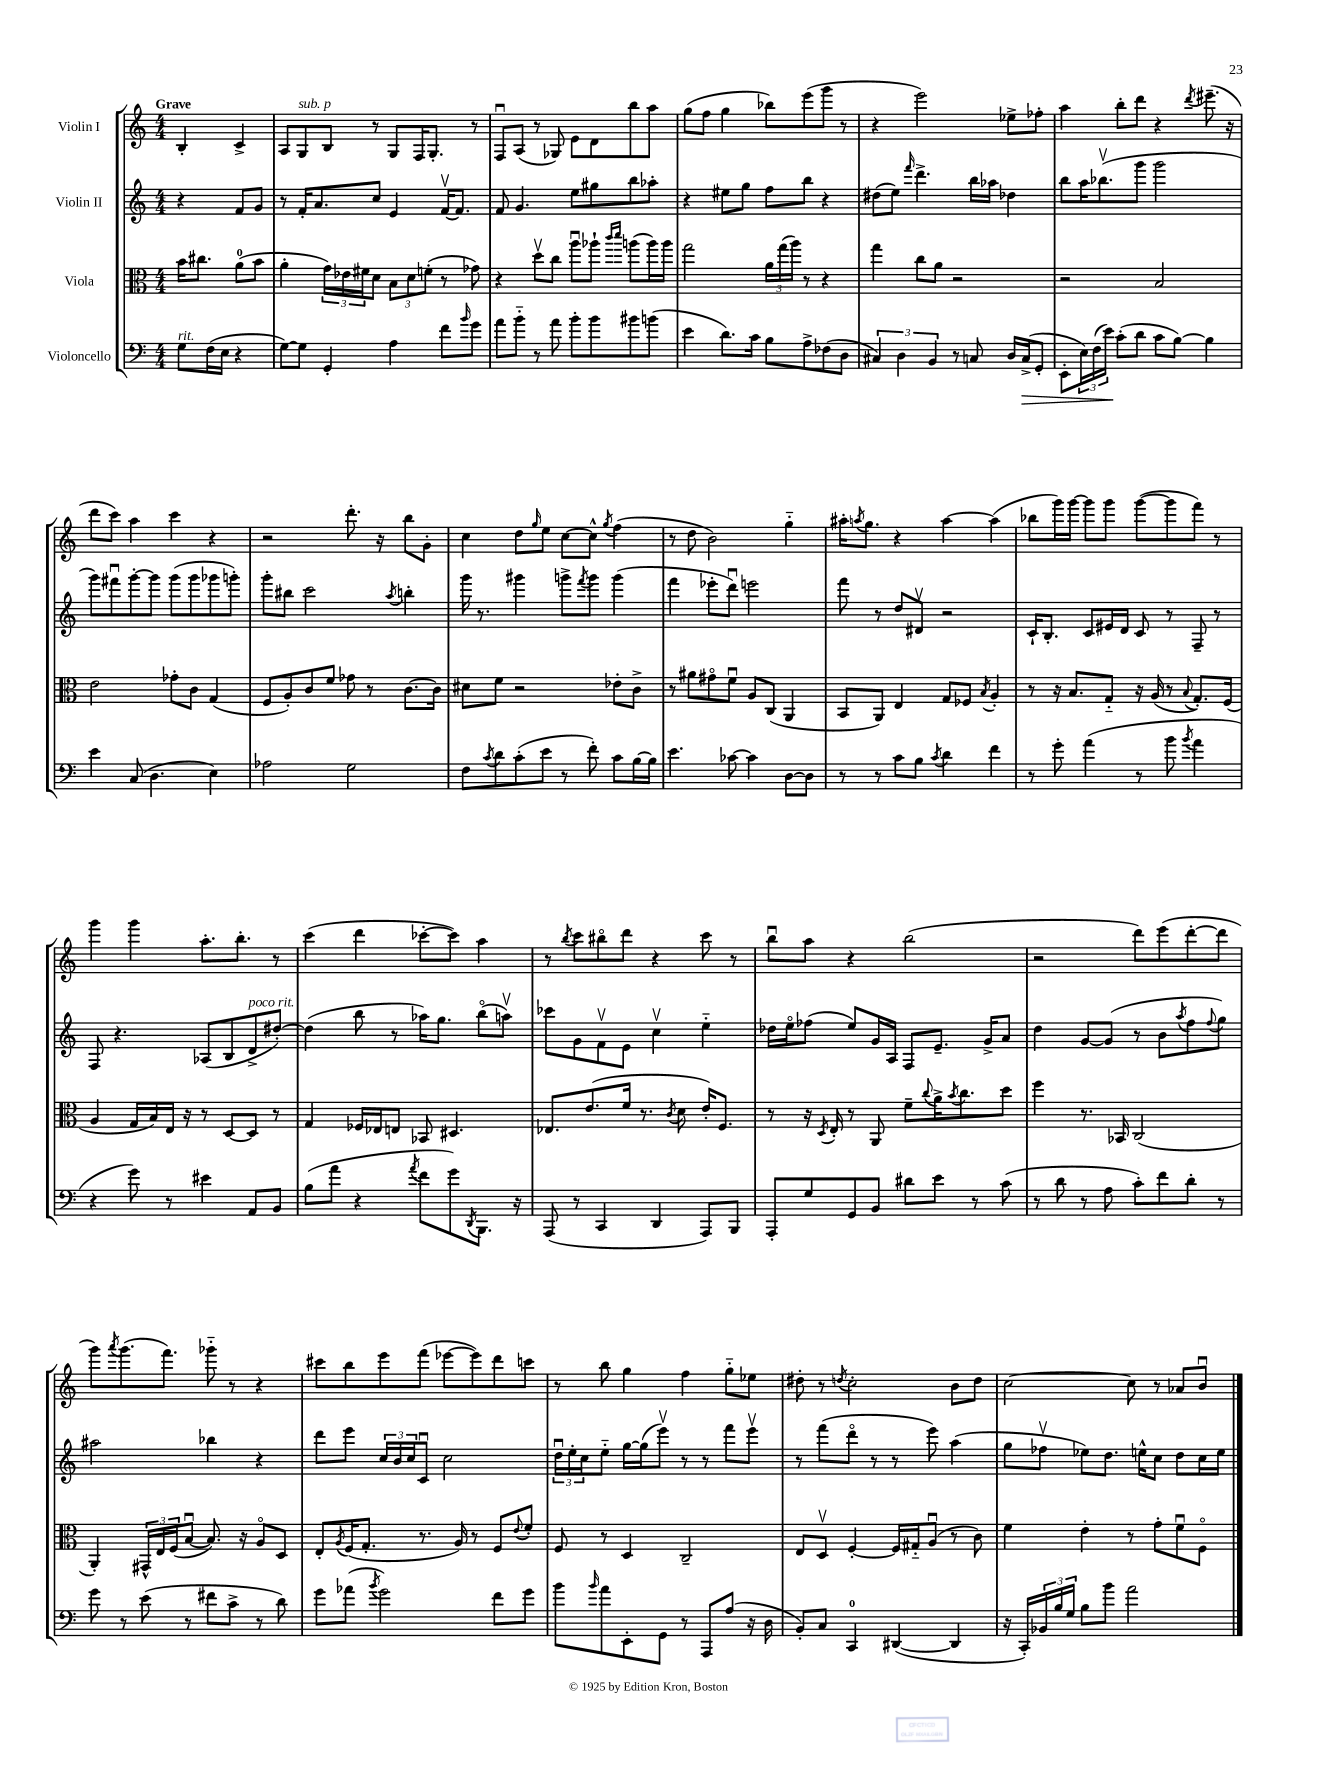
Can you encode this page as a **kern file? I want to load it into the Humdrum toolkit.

**kern	**kern	**kern	**kern
*staff4	*staff3	*staff2	*staff1
*clefF4	*clefC3	*clefG2	*clefG2
*k[]	*k[]	*k[]	*k[]
*M4/4	*M4/4	*M4/4	*M4/4
8G	16b	4r	4B'
.	8.cc#	.	.
(16F	.	.	.
16E	.	.	.
4r	(8a	8f	4c^
.	8b	8g	.
=	=	=	=
[8G)	4a'	8r	8A
8G]	.	16f'	8G
.	.	8.a	.
4GG'	24g)	.	8B
.	24e-	.	.
.	24f#	.	.
.	8d	8cc	8r
4A	12B	4e	8G
.	12d	.	.
.	.	.	16F
.	(12f'	.	.
.	.	.	8.G'
8f	8r	[16fv	.
.	.	8.f]	.
16qqb	.	.	.
8g	8g-)	.	8r
=	=	=	=
8a	4r	8f	8Fu
8b'~	.	4.g	(8A
8r	8ddv	.	8r
8a	8cc	.	8G-)
8b'	8aau	8ee	8e
8b	8aa-`	8gg#	8d
.	16qqccc	.	.
.	16qqddd	.	.
8b#	(8aa	8bb	8bb
(8b	16aa)	8aa-'	8aa
.	16aa	.	.
=	=	=	=
4e	2gg	4r	(8gg
.	.	.	8ff
8.d)	.	8ee#	4gg
.	.	8gg	.
16c	.	.	.
8B	24a	8ff	8bb-)
.	(24gg	.	.
.	24aa)	.	.
8A^	8r	8bb	(8eee
(8F-	4r	4r	8ggg
8D	.	.	8r
=	=	=	=
6C#)	4gg	(8dd#	4r
.	.	8ee)	.
6D	.	.	.
.	.	16qqfff	.
.	8cc	4.ddd^	2eee)
6BB	.	.	.
.	8a	.	.
8r	2r	.	.
8C	.	16bb	.
.	.	16aa-	.
16D	.	4dd-	8ee-^
(16C^	.	.	.
8GG'	.	.	8ff-'
=	=	=	=
8EE'	2r	8bb	4aa
24E)	.	16aa	.
(24F	.	.	.
.	.	(8.bb-v	.
24e)	.	.	.
(8c'	.	.	8bb'
8d	.	8ggg	8ddd
8c	2B	2ggg	4r
[8B)	.	.	.
.	.	.	8qddd
4B]	.	.	(8.eee#~
.	.	.	16r
=	=	=	=
4e	2e	8ggg)	8ddd
.	.	8fff#u	8ccc)
(8C	.	[8ggg'	4aa
4.D	.	8ggg]	.
.	8g-'	(8ggg	4ccc
.	8c	8ggg	.
4E)	(4G	8ggg-	4r
.	.	8ggg')	.
=	=	=	=
2A-	8F	8ggg'	2r
.	8A')	8bb#	.
.	8c	2ccc	.
.	8f	.	.
2G	8g-	.	8.ddd'
.	8r	.	.
.	.	.	16r
.	.	8qaa	.
.	[8.c	4bb'	8bb
.	.	.	8g'
.	16c]	.	.
=	=	=	=
8F	8d#	16ggg	4cc
.	.	8.r	.
8qc	.	.	.
8d	8f	.	.
(8c'	2r	4ggg#	8dd
.	.	.	16qqgg
8e	.	.	8ee
8r	.	8ggg^	[8cc
.	.	8qfff	.
8f')	.	8ggg	8cc^^]
.	.	.	8qgg
8c	8e-'	(4ggg	(4ff
[16B	8c^	.	.
16B]	.	.	.
=	=	=	=
4.e	8r	4fff	8r
.	8a#	.	8dd
.	8g#o	8eee-'	2b)
[8c-	8fu	8dddu)	.
4c-]	8A	2eee	.
.	(8C	.	.
[8D	4AA	.	4gg'~
8D]	.	.	.
=	=	=	=
8r	8BB	8fff	16aa#'
.	.	.	8qaa
.	.	.	8.gg
8r	8AA)	8r	.
8c	4E	8dd	4r
8B	.	8d#v	.
8qc	.	.	.
4d	8G	2r	[4aa
.	8F-	.	.
.	8qB	.	.
4f	4A'	.	(4aa]
=	=	=	=
8r	8r	16c`	8bb-
.	.	8.B'	.
8g'	16r	.	16ggg)
.	8.B	.	[16ggg
(4a	.	8c	8ggg]
.	8G'~	16e#	8ggg
.	.	16d	.
8r	16r	8c	([8ggg
.	(16A	.	.
8b	8r	8r	8ggg]
8qb	8qqB	.	.
4a	8.G')	8F~	8fff)
.	.	8r	8r
.	(16F	.	.
=	=	=	=
4r	4A	8F	4ggg
.	.	4.r	.
8g)	16G	.	4ggg
.	16B)	.	.
8r	16E	.	.
.	16r	.	.
4e#	8r	(8A-	8.aa'
.	[8D	8B	.
.	.	.	8.bb'
8AA	8D]	8d^	.
8BB	8r	[8dd#')	8r
=	=	=	=
(8B	4G	(4dd#]	(4ccc
8a	.	.	.
4r	16F-	8bb	4ddd
.	16E-	.	.
.	8E	8r	.
8qa	.	.	.
8f	8BB-	16aa-)	[8ccc-'
.	.	8.gg	.
8g)	4.D#	.	8ccc-])
8qDD	.	.	.
8.BBB	.	(8bbo	4aa
.	.	8aav)	.
16r	.	.	.
=	=	=	=
(8AAA	8.E-	8ccc-	8r
.	.	.	8qbb
8r	.	8g	8ccc
.	(8.e	.	.
4CC	.	8fv	8bb#o
.	16f	8e	8ddd
.	8.r	.	.
4DD	.	4ccv	4r
.	8qc	.	.
.	8d	.	.
8AAA)	16e')	4ee'~	8ccc
.	8.F	.	.
8BBB	.	.	8r
=	=	=	=
8AAA'	8r	16dd-	8bbu
.	.	16eeo	.
8G	16r	(8ff-	8aa
.	8qD	.	.
.	16E'	.	.
8GG	8r	8ee)	4r
8BB	8AA	16g	.
.	.	16A	.
8d#	8f~	8F	(2bb
.	8qqcc	.	.
8e	16a^	8.e~	.
.	8qb	.	.
.	8.cc	.	.
8r	.	.	.
.	.	16g^	.
(8c	8dd	8a	.
=	=	=	=
8r	4ff	4dd	2r
8d	.	.	.
8r	8.r	[8g	.
8A	.	(8g]	.
.	16BB-	.	.
8c')	(2C	8r	8ddd)
8f	.	8b	(8eee
.	.	8qaa	.
8d'	.	8ff	[8ddd'
.	.	8qqff	.
8r	.	8gg)	8ddd]
=	=	=	=
8g	4AA')	2aa#	8ggg)
.	.	.	8qaaa
8r	.	.	(8.ggg
(8e	24GG#^^	.	.
.	24E	.	.
.	.	.	8.fff)
.	(24F	.	.
8r	[8Bu	.	.
8f#	8.B])	4bb-	8ggg-'~
8c^	.	.	8r
.	16r	.	.
8r	8Ao	4r	4r
8d)	8D	.	.
=	=	=	=
8g	8E'	8ddd	8ccc#
.	8qA	.	.
(8a-	(16F	8eee	8bb
.	8.G'	.	.
8qb	.	.	.
2g)	.	24cc	8eee
.	.	24b	.
.	.	24cc	.
.	8.r	8cu	(8fff
.	.	2cc	[8eee-
.	16A)	.	.
.	8r	.	8eee-])
8f	8F	.	8ddd
.	8qqe	.	.
8g	8f'	.	8ccc
=	=	=	=
8b	8F	24ddu	8r
.	.	24ee'	.
.	.	24cc	.
16qqb	.	.	.
8a	8r	8ee'~	8bb
8EE'	4D	[16gg	4gg
.	.	(16gg]	.
8GG	.	8eeev)	.
8r	2C~	8r	4ff
8AAA	.	8r	.
(8A	.	8fff	8gg'~
16r	.	8eeev	8ee-
16D	.	.	.
=	=	=	=
8BB')	8E	8r	8dd#'
8C	8Dv	(8fff	8r
.	.	.	8qdd
4CC	[4F'	8dddo	2cc'
.	.	8r	.
([4DD#	16F]	8r	.
.	16G#'~	.	.
.	(8Au	8eee)	.
4DD#]	8r	(4aa	8b
.	8c)	.	8dd
=	=	=	=
16r	4f	8gg	[2cc
16CC')	.	.	.
24BB-	.	8ff-v	.
24B	.	.	.
24G	.	.	.
8B	4e'	8ee-)	.
8b	.	8.dd	.
2a	8r	.	8cc]
.	.	16ee^^	.
.	8g'	8cc	8r
.	8fu	8dd	8a-
.	8Fo	16cc	8bu
.	.	16ee	.
==	==	==	==
*-	*-	*-	*-
